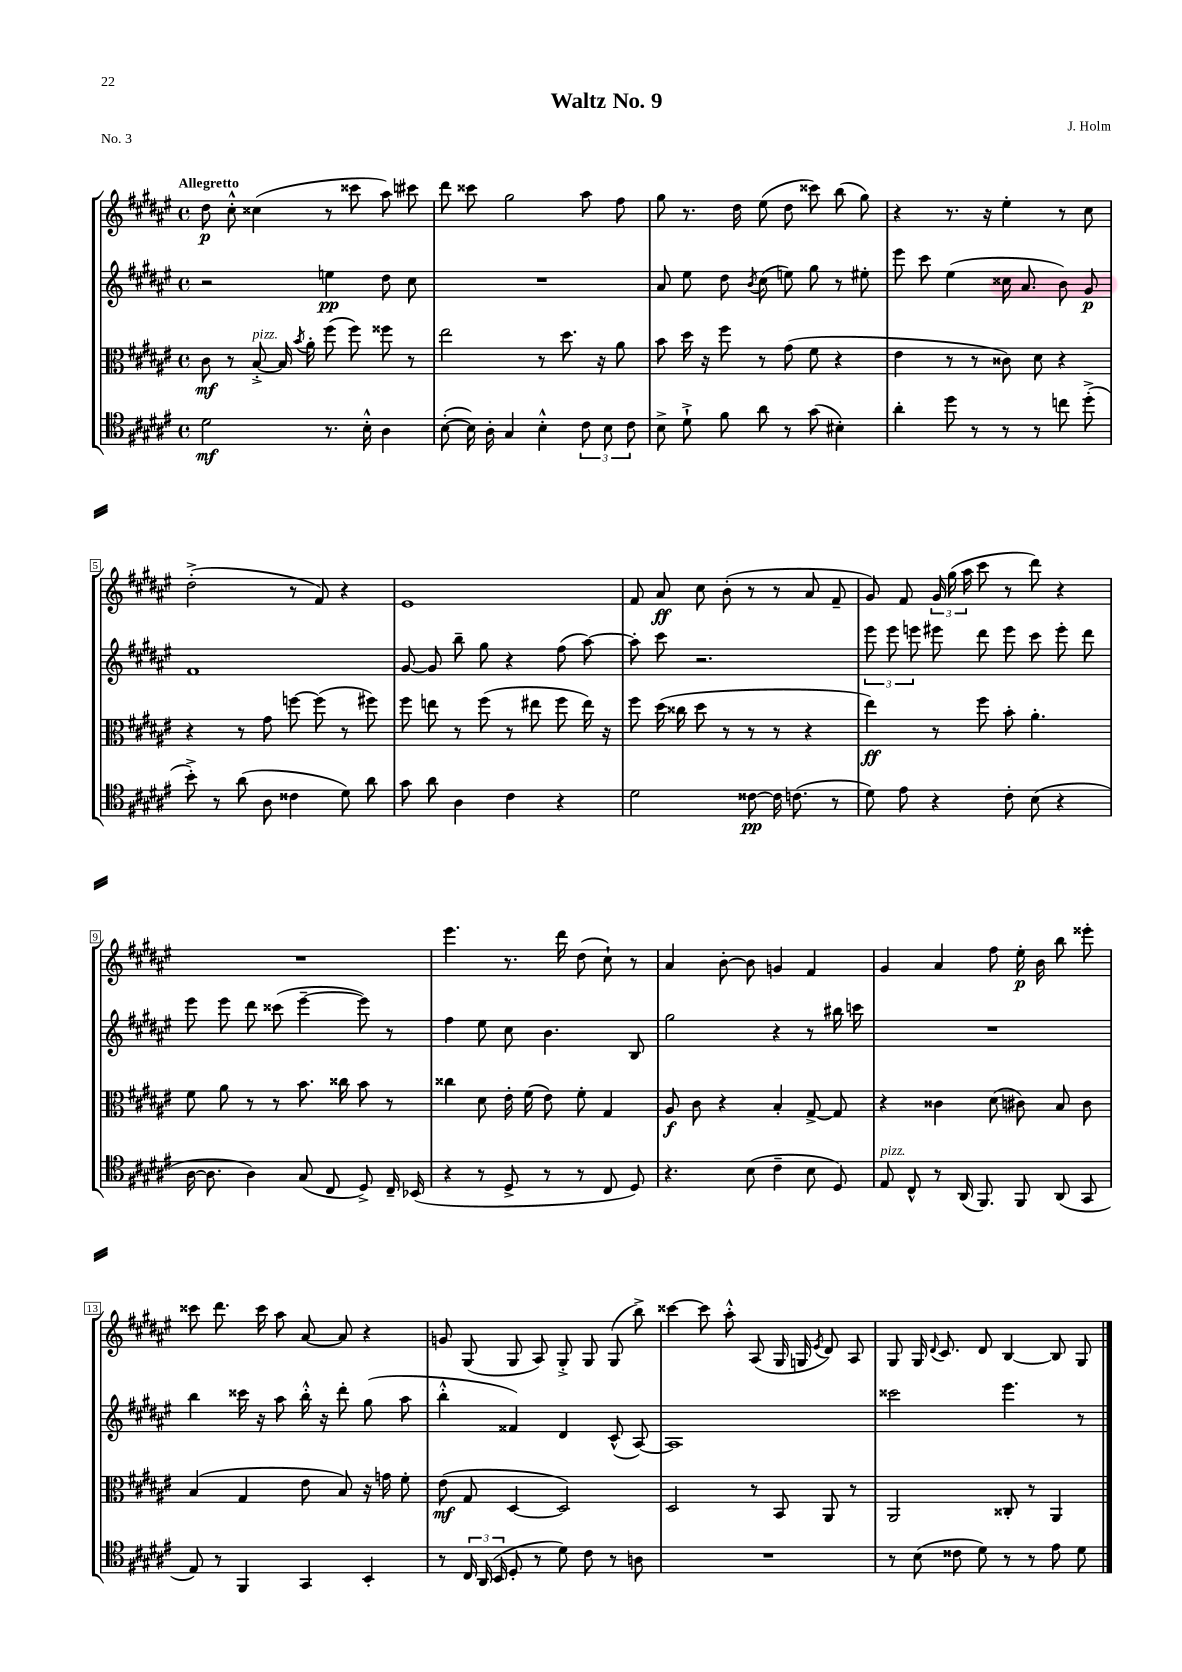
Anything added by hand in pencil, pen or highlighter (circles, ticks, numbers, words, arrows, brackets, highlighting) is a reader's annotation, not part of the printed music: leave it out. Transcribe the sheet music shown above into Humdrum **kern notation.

**kern	**dynam	**kern	**dynam	**kern	**dynam	**kern	**dynam
*part4	*part4	*part3	*part3	*part2	*part2	*part1	*part1
*staff4	*staff4	*staff3	*staff3	*staff2	*staff2	*staff1	*staff1
*clefC4	*	*clefC3	*	*clefG2	*	*clefG2	*
*k[f#c#g#d#a#e#]	*	*k[f#c#g#d#a#e#]	*	*k[f#c#g#d#a#e#]	*	*k[f#c#g#d#a#e#]	*
*M4/4	*	*M4/4	*	*M4/4	*	*M4/4	*
*met(c)	*	*met(c)	*	*met(c)	*	*met(c)	*
=1	=1	=1	=1	=1	=1	=1	=1
!	!	!	!	!	!	!LO:TX:a:B:t=Allegretto	!
2d#\	mf	8c#\	mf	2r	.	8dd#\	p
.	.	8r	.	.	.	8cc#'^^\	.
!	!	!LO:TX:a:i:t=pizz.	!	!	!	!	!
.	.	[8B'^/	.	.	.	(4cc##X\	.
.	.	16B/]	.	.	.	.	.
.	.	8qb/	.	.	.	.	.
.	.	16a#'\	.	.	.	.	.
8.r	.	(8ff#\	.	4een\	pp	8r	.
.	.	8ff#\)	.	.	.	8ccc##X\	.
16B'^^\	.	.	.	.	.	.	.
4A#\	.	8ff##X\	.	8dd#\	.	8aa#\)	.
.	.	8r	.	8cc#\	.	8ccc#X\	.
=2	=2	=2	=2	=2	=2	=2	=2
([8B'\	.	2ee#\	.	1r	.	8ddd#\	.
16B\])	.	.	.	.	.	8ccc##X\	.
16A#'\	.	.	.	.	.	.	.
4G#/	.	.	.	.	.	2gg#\	.
4B'^^\	.	8r	.	.	.	.	.
.	.	8.dd#\	.	.	.	.	.
12c#\	.	.	.	.	.	8aa#\	.
.	.	16r	.	.	.	.	.
12B\	.	.	.	.	.	.	.
.	.	8a#\	.	.	.	8ff#\	.
12c#\	.	.	.	.	.	.	.
=3	=3	=3	=3	=3	=3	=3	=3
8B^\	.	8b\	.	8a#/	.	8gg#\	.
8d#`^\	.	16dd#\	.	8ee#\	.	8.r	.
.	.	16r	.	.	.	.	.
8f#\	.	8ff#\	.	8dd#\	.	.	.
.	.	.	.	.	.	16dd#\	.
.	.	.	.	8qb/	.	.	.
8a#\	.	8r	.	(8cc#\	.	(8ee#\	.
8r	.	(8g#\	.	8een\)	.	8dd#\	.
(8g#\	.	8f#\	.	8gg#\	.	8ccc##X\)	.
4B#X'\)	.	4r	.	8r	.	(8bb\	.
.	.	.	.	8ee#X'\	.	8gg#\)	.
=4	=4	=4	=4	=4	=4	=4	=4
4a#'\	.	4e#\	.	8eee#\	.	4r	.
.	.	.	.	8ccc#\	.	.	.
8dd#\	.	8r	.	(4ee#\	.	8.r	.
8r	.	8r	.	.	.	.	.
.	.	.	.	.	.	16r	.
8r	.	8c##X\)	.	16cc##X\	.	4ee#'\	.
.	.	.	.	8.a#/	.	.	.
8r	.	8d#\	.	.	.	.	.
8ccn\	.	4r	.	8b\)	.	8r	.
(8dd#'^\	.	.	.	8g#/	p	8cc#\	.
!!LO:LB:g=z
=5	=5	=5	=5	=5	=5	=5	=5
8b'^\)	.	4r	.	1f#	.	(2dd#'^\	.
8r	.	.	.	.	.	.	.
(8a#\	.	8r	.	.	.	.	.
8A#\	.	8g#\	.	.	.	.	.
4c##X\	.	[8ffn\	.	.	.	8r	.
.	.	(8ff\]	.	.	.	8f#/)	.
8d#\)	.	8r	.	.	.	4r	.
8a#\	.	8ff#X\)	.	.	.	.	.
=6	=6	=6	=6	=6	=6	=6	=6
8g#\	.	8ff#\	.	[8g#/	.	1e#	.
8a#\	.	8een\	.	8g#/]	.	.	.
4A#\	.	8r	.	8bb~\	.	.	.
.	.	(8ff#\	.	8gg#\	.	.	.
4c#\	.	8r	.	4r	.	.	.
.	.	8ee#X\	.	.	.	.	.
4r	.	8ff#\	.	(8ff#\	.	.	.
.	.	16ee#\)	.	[8aa#\)	.	.	.
.	.	16r	.	.	.	.	.
=7	=7	=7	=7	=7	=7	=7	=7
2d#\	.	8ff#\	.	8aa#'\]	.	8f#/	.
.	.	(16dd#\	.	8ccc#\	.	8a#/	ff
.	.	16cc##X\	.	.	.	.	.
.	.	8dd#\	.	2.r	.	8cc#\	.
.	.	8r	.	.	.	(8b'\	.
[8c##X\	pp	8r	.	.	.	8r	.
16c##\]	.	8r	.	.	.	8r	.
(8.cn\	.	.	.	.	.	.	.
.	.	4r	.	.	.	8a#/	.
8r	.	.	.	.	.	8f#~/	.
=8	=8	=8	=8	=8	=8	=8	=8
8d#\)	.	4ee#\)	ff	12eee#\	.	8g#/)	.
.	.	.	.	12eee#\	.	.	.
8e#\	.	.	.	.	.	8f#/	.
.	.	.	.	12eeen\	.	.	.
4r	.	8r	.	8eee#X\	.	24g#/	.
.	.	.	.	.	.	(24gg#\	.
.	.	.	.	.	.	24aa#\	.
.	.	8ff#\	.	8ddd#\	.	8ccc#\	.
8c#'\	.	8b'\	.	8eee#\	.	8r	.
(8B\	.	4.a#'\	.	8ccc#\	.	8ddd#\)	.
4r	.	.	.	8eee#'\	.	4r	.
.	.	.	.	8ddd#\	.	.	.
!!LO:LB:g=z
=9	=9	=9	=9	=9	=9	=9	=9
[16A#\	.	8f#\	.	8eee#\	.	1r	.
8.A#\]	.	.	.	.	.	.	.
.	.	8a#\	.	8eee#\	.	.	.
4A#\)	.	8r	.	8ddd#\	.	.	.
.	.	8r	.	(8ccc##X\	.	.	.
(8G#/	.	8.b\	.	[4eee#~\	.	.	.
8C#/	.	.	.	.	.	.	.
.	.	16cc##X\	.	.	.	.	.
8D#^/)	.	8b\	.	8eee#\])	.	.	.
16C#~/	.	8r	.	8r	.	.	.
(16BB-X/	.	.	.	.	.	.	.
=10	=10	=10	=10	=10	=10	=10	=10
4r	.	4cc##X\	.	4ff#\	.	4.eee#\	.
8r	.	8d#\	.	8ee#\	.	.	.
8D#^/	.	16e#'\	.	8cc#\	.	8.r	.
.	.	(16f#\	.	.	.	.	.
8r	.	8e#\)	.	4.b\	.	.	.
.	.	.	.	.	.	16ddd#\	.
8r	.	8f#'\	.	.	.	(8dd#\	.
8C#/	.	4G#/	.	.	.	8cc#`\)	.
8D#/)	.	.	.	8B/	.	8r	.
=11	=11	=11	=11	=11	=11	=11	=11
4.r	.	8A#/	f	2gg#\	.	4a#/	.
.	.	8c#\	.	.	.	.	.
.	.	4r	.	.	.	[8b'\	.
(8B\	.	.	.	.	.	8b\]	.
4c#~\	.	4B'/	.	4r	.	4gn/	.
8B\	.	[8G#^/	.	8r	.	4f#/	.
8D#/)	.	8G#/]	.	16bb#X\	.	.	.
.	.	.	.	16cccn\	.	.	.
=12	=12	=12	=12	=12	=12	=12	=12
!LO:TX:a:i:t=pizz.	!	!	!	!	!	!	!
8E#/	.	4r	.	1r	.	4g#/	.
8C#^^/	.	.	.	.	.	.	.
8r	.	4c##X\	.	.	.	4a#/	.
(16AA#/	.	.	.	.	.	.	.
8.FF#/)	.	.	.	.	.	.	.
.	.	(8d#\	.	.	.	8ff#\	.
8FF#/	.	8c#X\)	.	.	.	16ee#'\	p
.	.	.	.	.	.	16b\	.
(8AA#/	.	8B/	.	.	.	8bb\	.
8GG#/	.	8c#\	.	.	.	8eee##X'\	.
!!LO:LB:g=z
=13	=13	=13	=13	=13	=13	=13	=13
8E#/)	.	(4B/	.	4bb\	.	8ccc##X\	.
8r	.	.	.	.	.	8.ddd#\	.
4FF#/	.	4G#/	.	16ccc##X\	.	.	.
.	.	.	.	16r	.	16ccc##\	.
.	.	.	.	8aa#\	.	8aa#\	.
4GG#/	.	8e#\	.	16bb'^^\	.	[8a#/	.
.	.	.	.	16r	.	.	.
.	.	8B/)	.	8ddd#'\	.	8a#/]	.
4BB'/	.	16r	.	(8gg#\	.	4r	.
.	.	16gn\	.	.	.	.	.
.	.	8f#'\	.	8aa#\	.	.	.
=14	=14	=14	=14	=14	=14	=14	=14
8r	.	(8e#\	mf	4bb'^^\	.	8gn/	.
24C#/	.	8G#/	.	.	.	(8G#/	.
(24AA#/	.	.	.	.	.	.	.
24BB/	.	.	.	.	.	.	.
8D#'/	.	[4D#/	.	4f##X/)	.	8G#/	.
8r	.	.	.	.	.	8A#/)	.
8d#\)	.	2D#/])	.	4d#/	.	8G#'^/	.
8c#\	.	.	.	.	.	8G#/	.
8r	.	.	.	(8c#^^/	.	(8G#/	.
8An\	.	.	.	[8A#/)	.	8bb^\)	.
=15	=15	=15	=15	=15	=15	=15	=15
1r	.	2D#/	.	1A#]	.	[4ccc##X\	.
.	.	.	.	.	.	8ccc##\]	.
.	.	.	.	.	.	8aa#'^^\	.
.	.	8r	.	.	.	(8A#/	.
.	.	8BB/	.	.	.	16G#/	.
.	.	.	.	.	.	16Gn/	.
.	.	.	.	.	.	8qe#/	.
.	.	8AA#/	.	.	.	8d#/)	.
.	.	8r	.	.	.	8A#/	.
=16	=16	=16	=16	=16	=16	=16	=16
8r	.	2AA#/	.	2ccc##X\	.	8G#/	.
(8B\	.	.	.	.	.	16G#/	.
.	.	.	.	.	.	8qqd#/	.
.	.	.	.	.	.	8.c#/	.
8c##X\	.	.	.	.	.	.	.
8d#\)	.	.	.	.	.	8d#/	.
8r	.	8C##X'/	.	4.eee#\	.	[4B/	.
8r	.	8r	.	.	.	.	.
8e#\	.	4AA#/	.	.	.	8B/]	.
8d#\	.	.	.	8r	.	8G#/	.
==	==	==	==	==	==	==	==
*-	*-	*-	*-	*-	*-	*-	*-
